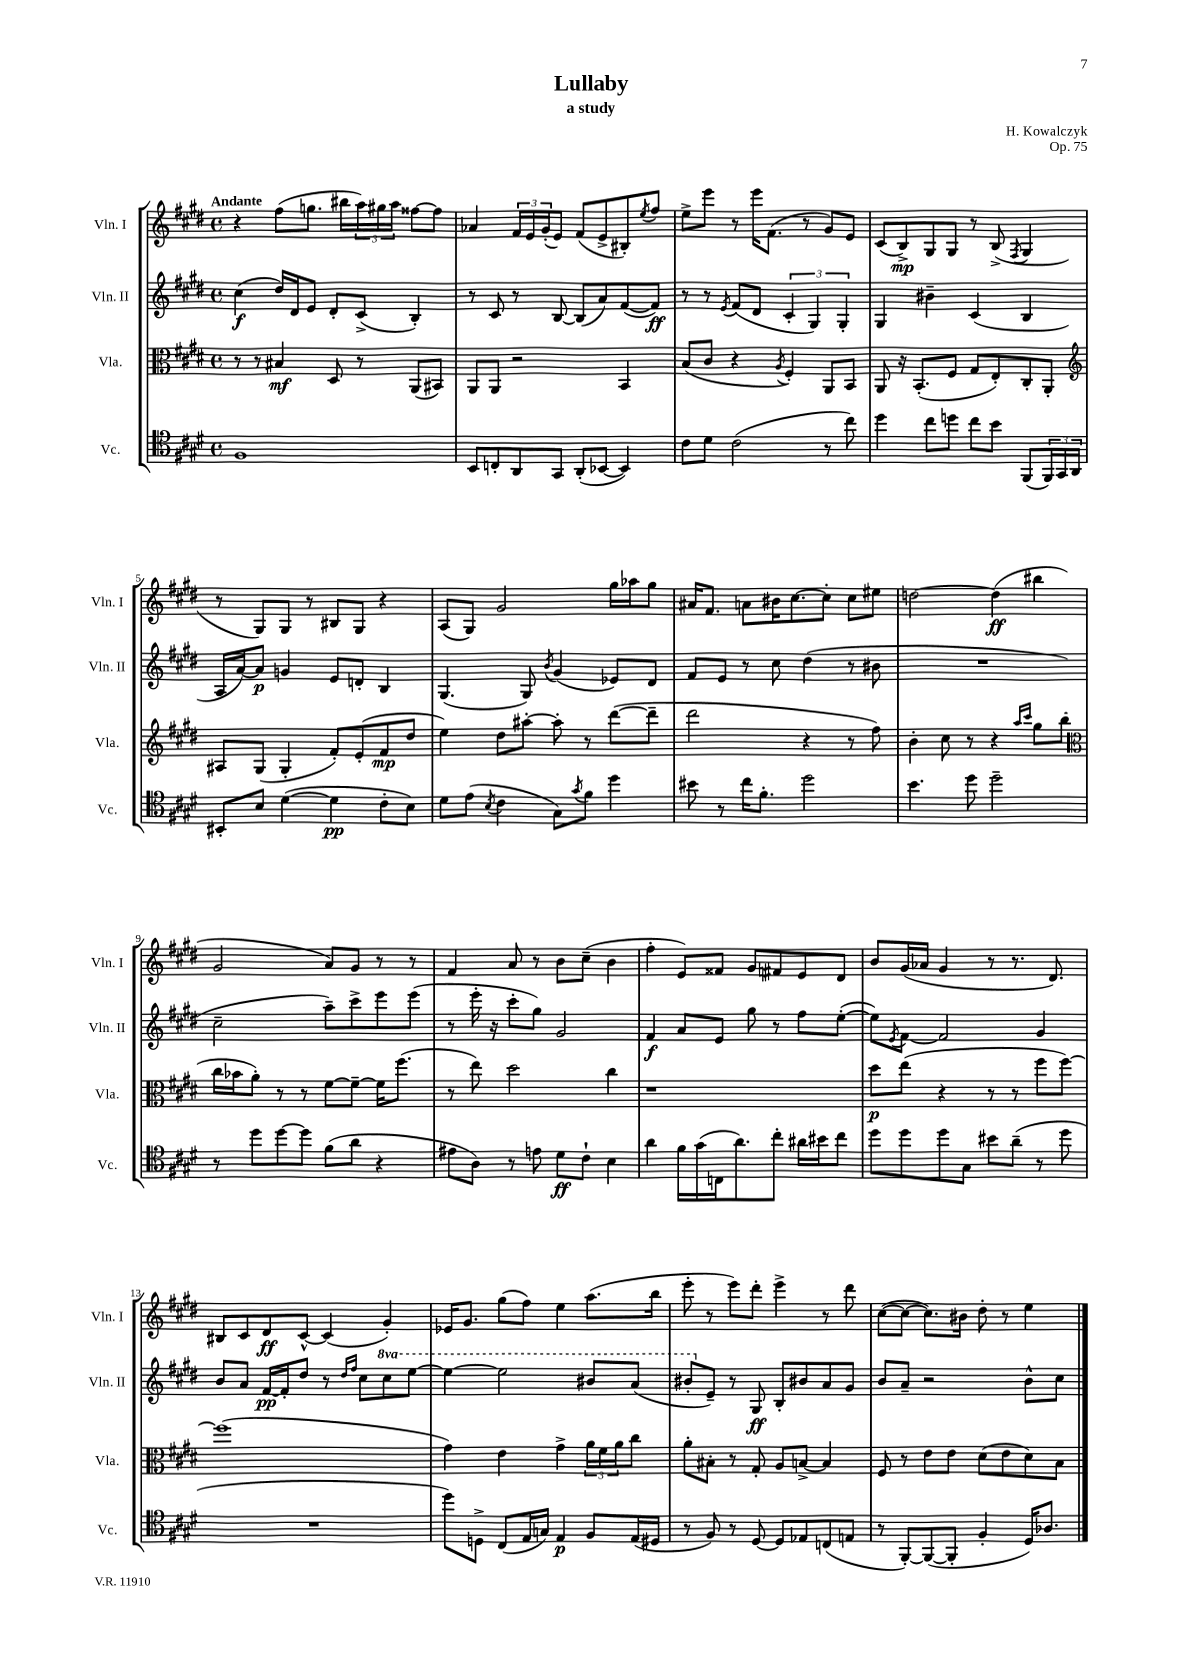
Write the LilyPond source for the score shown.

\header { title = "Lullaby" composer = "H. Kowalczyk" subtitle = "a study" opus = "Op. 75" }
<<
\new StaffGroup <<
\new Staff = "s0" \with { instrumentName = "Vln. I" shortInstrumentName = "Vln. I" } {
    \clef treble \key e \major \defaultTimeSignature \time 4/4 \tempo "Andante"
    r4 fis''8( g''8. bis''16 \tuplet 3/2 { a''16) gis''16 a''16 } fisis''8~ fisis''8 |
    aes'4 \tuplet 3/2 { fis'16 e'16 gis'16-.( } e'8) fis'8( e'8-> bis8-.) \acciaccatura { e''8 } fis''8 |
    e''8-> e'''8 r8 e'''16 fis'8.( r8 gis'8) e'8 |
    cis'8( b8->\mp) gis8 gis8 r8 b8->( \acciaccatura { fis8 } gis4 |
    r8 gis8) gis8 r8 bis8 gis8 r4 |
    a8( gis8) gis'2 gis''16 aes''16 gis''8 |
    ais'16 fis'8. a'8 bis'16 cis''8.~ cis''8-. cis''8 eis''8 |
    d''2~ d''4\ff( bis''4 |
    gis'2 a'8) gis'8 r8 r8 |
    fis'4 a'8 r8 b'8 cis''8--( b'4 |
    fis''4-. e'8) fisis'8 gis'8 fis'8 e'8 dis'8 |
    b'8 gis'16( aes'16 gis'4 r8 r8. dis'8.) |
    bis8 cis'8 dis'8\ff cis'8~-^ cis'4( gis'4-.) |
    ees'16 gis'8. gis''8( fis''8) e''4 a''8.( b''16 |
    e'''8-. r8 e'''8) dis'''8-. e'''4-> r8 dis'''8 |
    cis''8~( cis''8~ cis''8.) bis'16 dis''8-. r8 e''4 \bar "|." |
}
\new Staff = "s1" \with { instrumentName = "Vln. II" shortInstrumentName = "Vln. II" } {
    \clef treble \key e \major \defaultTimeSignature \time 4/4 \set Staff.ottavationMarkups = #ottavation-simple-ordinals
    cis''4\f( dis''16) dis'16 e'8 dis'8-. cis'8->( b4-.) |
    r8 cis'8 r8 b8~ b8( a'8) fis'8~( fis'8\ff) |
    r8 r8 \acciaccatura { e'8 } fis'8( dis'8 \tuplet 3/2 { cis'4-. gis4) gis4-. } |
    gis4 bis'4-- cis'4( b4 |
    a16 a'16~) a'8\p g'4 e'8 d'8-. b4 |
    gis4.( gis8) \acciaccatura { b'8 } gis'4( ees'8) dis'8 |
    fis'8 e'8 r8 cis''8 dis''4( r8 bis'8 |
    R1 |
    cis''2-- a''8--) cis'''8-> e'''8 e'''8( |
    r8 e'''16-. r16 cis'''8-. gis''8) gis'2 |
    fis'4\f a'8 e'8 gis''8 r8 fis''8 e''8~-.( |
    e''8) \acciaccatura { e'8 } fis'8~ fis'2 gis'4 |
    b'8 a'8 fis'16~\pp fis'16-. dis''8 r8 \grace { dis''16 fis''16 } cis''8 \ottava #1 cis'''8 e'''8~ |
    e'''4~ e'''2 bis''8 a''8( |
    bis''8-. \ottava #0 e'8--) r8 gis8\ff b8-. bis'8 a'8 gis'8 |
    b'8 a'8-- r2 b'8-^ cis''8 \bar "|." |
}
\new Staff = "s2" \with { instrumentName = "Vla." shortInstrumentName = "Vla." } {
    \clef alto \key e \major \defaultTimeSignature \time 4/4
    r8 r8 bis4\mf dis8 r8 a,8( bis,8) |
    a,8 a,8 r2 b,4 |
    b8( cis'8 r4 \acciaccatura { a8 } fis4-.) a,8 b,8 |
    a,8 r16 b,8.-.( fis8 gis8 e8-.) cis8-. a,8-. |
    \clef treble ais8 gis8( gis4-. fis'8-.) e'8-.( fis'8\mp dis''8 |
    e''4) dis''8 ais''8~-. ais''8-. r8 dis'''8~( dis'''8-- |
    dis'''2 r4 r8 fis''8) |
    b'4-. cis''8 r8 r4 \grace { a''16 cis'''16 } gis''8 b''8( |
    \clef alto cis''16 bes'16 a'8-.) r8 r8 fis'8~ fis'8~-- fis'16 fis''8.( |
    r8 e''8) dis''2 cis''4 |
    r1 |
    dis''8\p e''8( r4 r8 r8 fis''8 fis''8~) |
    fis''1( |
    gis'4) e'4 gis'4-> \tuplet 3/2 { a'16 fis'16 a'16 } cis''8 |
    a'8-. bis8-. r8 gis8-. a8 b8~-> b4 |
    fis8 r8 e'8 e'8 dis'8( e'8 dis'8) b8 \bar "|." |
}
\new Staff = "s3" \with { instrumentName = "Vc." shortInstrumentName = "Vc." } {
    \clef tenor \key e \major \defaultTimeSignature \time 4/4
    fis1 |
    b,8 c8-. a,8 gis,8 a,8-.( bes,8~ bes,4) |
    cis'8 dis'8 cis'2( r8 cis''8) |
    dis''4 cis''8 d''8 cis''8 b'8 fis,8( \tuplet 3/2 { fis,16) gis,16 a,16 } |
    bis,8-. b8 dis'4~( dis'4\pp cis'8-. b8) |
    dis'8 e'8( \acciaccatura { b8 } cis'4 gis8) \acciaccatura { gis'8 } fis'8 dis''4 |
    bis'8 r8 cis''16 fis'8.-. dis''2 |
    b'4. dis''8 dis''2-- |
    r8 dis''8 dis''8~ dis''8 fis'8( a'8 r4 |
    eis'8 a8) r8 e'8 dis'8\ff cis'8-! b4 |
    a'4 fis'16 gis'16( c16 a'8.) cis''8-. ais'16 bis'16 cis''8 |
    dis''8 dis''8 dis''8 gis8 bis'8 a'8--( r8 dis''8 |
    R1 |
    dis''8) d8-> cis8( e16 g16) e4\p fis8 e16( dis16 |
    r8 fis8) r8 dis8~ dis8 ees8 c8( e8 |
    r8 fis,8~-.) fis,8~( fis,8-. fis4-. dis16) aes8. \bar "|." |
}
>>
>>
